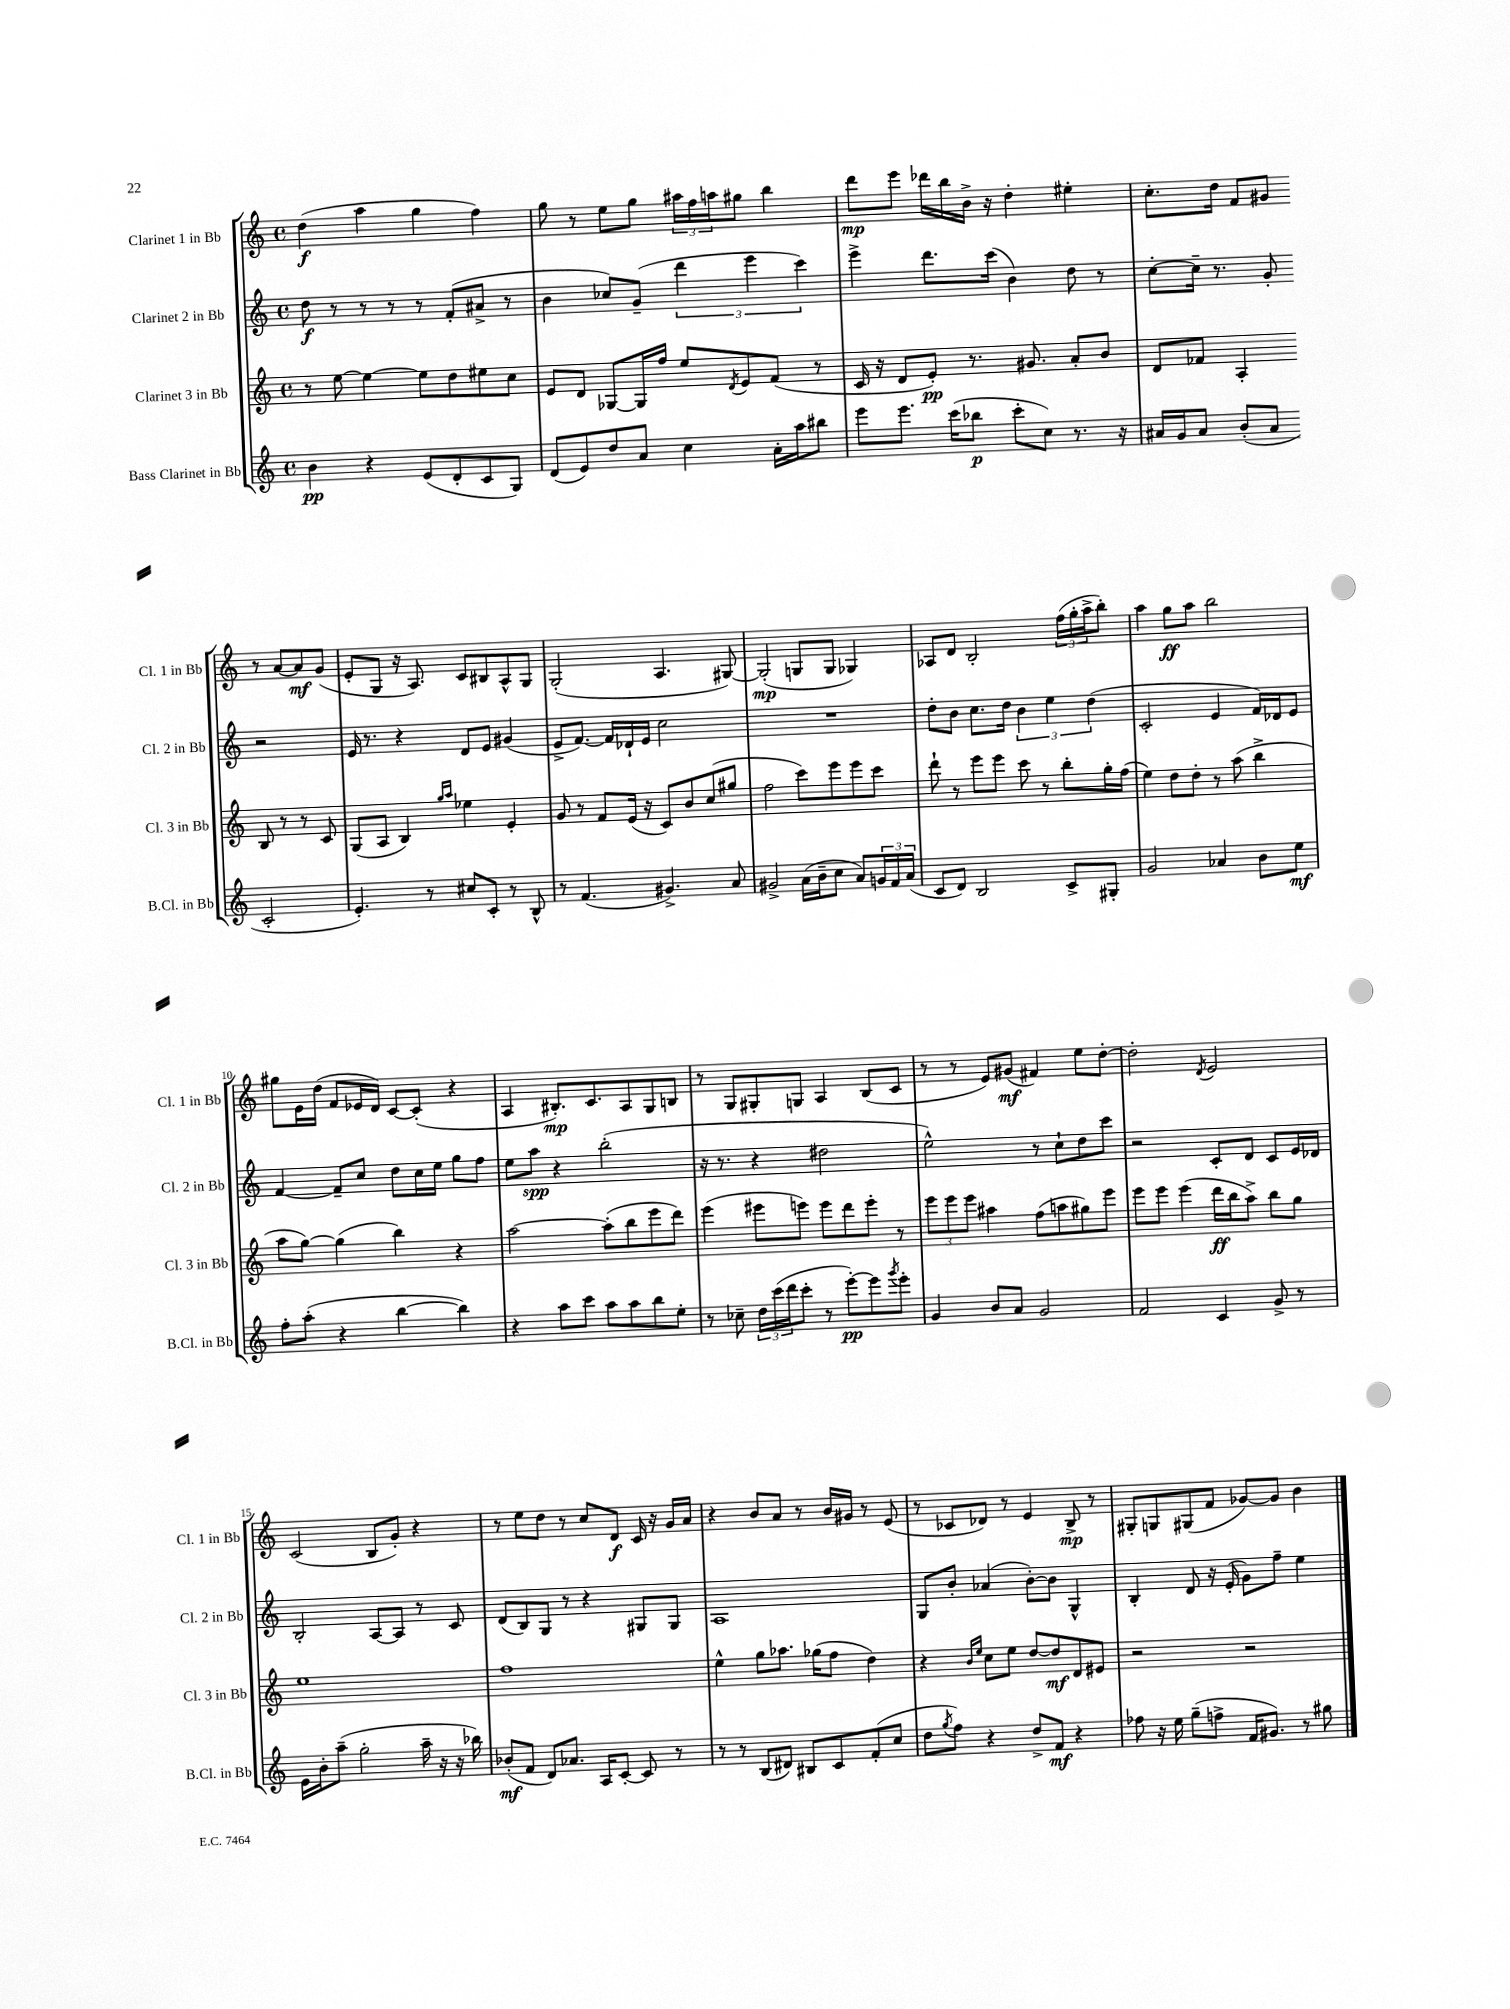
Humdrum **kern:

**kern	**kern	**kern	**kern
*staff4	*staff3	*staff2	*staff1
*clefG2	*clefG2	*clefG2	*clefG2
*k[]	*k[]	*k[]	*k[]
*M4/4	*M4/4	*M4/4	*M4/4
*met(c)	*met(c)	*met(c)	*met(c)
4b	8r	8dd	(4dd
.	[8ee	8r	.
4r	4ee_	8r	4aa
.	.	8r	.
(8e	8ee]	8r	4gg
8d'	8dd	(8f'	.
8c	8ee#	8a#^	4ff)
8G)	8cc	8r	.
=	=	=	=
(8d	8e	4b	8gg
8e)	8d	.	8r
8dd	[8G-	8cc-)	8ee
8a	16G-]	(8g~	8gg
.	16ff	.	.
4cc	8ee	6ddd	24aa#
.	.	.	24ff
.	.	.	24aa
.	8qd	.	.
.	8e	.	8gg#
.	.	6eee	.
16a'	(8f	.	4bb
16aa	.	.	.
.	.	6ccc)	.
8bb#	8r	.	.
=	=	=	=
8eee	16c	4eee^	8ddd
.	16r	.	.
8.eee	8d	.	8eee
.	8e')	8.ddd	16ddd-
(16ccc	.	.	16bb
8bb-	8.r	.	16b^
.	.	(16ccc	16r
8ccc'	.	4b)	4dd'
.	8.g#	.	.
8cc)	.	.	.
8.r	8a'	8dd	4ee#'
.	8b	8r	.
16r	.	.	.
=	=	=	=
16a#	8d	[8cc'	8.cc'
16g	.	.	.
8a#	8f-	16cc~]	.
.	.	8.r	16dd
(8b'	4A'	.	8f
8a#	.	8g'	8g#
2c'	8B	2r	8r
.	8r	.	[8a
.	8r	.	8a]
.	8c	.	(8g#
=	=	=	=
4.e')	(8G	16e	8e'
.	.	8.r	.
.	8A	.	8G
.	4B)	4r	16r
.	.	.	8.A)
8r	.	.	.
.	16qqgg	.	.
.	16qqaa	.	.
8cc#	4ee-	8d	8c
8c'	.	8e	8B#
8r	4e'	(4g#	8A^^
8B^^	.	.	8G
=	=	=	=
8r	8g	8e^	(2G'
(4.f	8r	[8.f)	.
.	8f	.	.
.	.	16f]	.
.	(16e	16d-`	.
.	16r	16e	.
4.g#^)	8c)	2cc	4.A
.	8b	.	.
.	(8cc	.	.
8a	8gg#	.	[8G#)
=	=	=	=
2g#^	2ff	1r	(2G#']
(16a	8ccc)	.	8G
16b~	.	.	.
8cc	8eee	.	8G
8a)	8eee	.	4G-)
24g	8ccc	.	.
24f	.	.	.
(24a	.	.	.
=	=	=	=
8c	8ddd`	8dd'	8A-
8d)	8r	8b	8d
2B	8eee	8.cc	2B'
.	8eee	.	.
.	.	16dd	.
.	8ccc	6b	.
.	8r	.	.
.	.	6ee	.
8c^	8bb'	.	(24ff
.	.	.	24gg'
.	.	(6dd	24aa^
8G#'	16gg'	.	8bb')
.	(16ff	.	.
=	=	=	=
2g	4ee)	2c'	4aa
.	8dd	.	8gg
.	8dd'	.	8aa
4a-	8r	4e	2bb
.	(8aa	.	.
8b	4bb^	16f)	.
.	.	16d-	.
8ee	.	8e	.
=	=	=	=
8ff'	8aa	[4f	8gg#
(8aa'	[8gg)	.	16e
.	.	.	(16dd
4r	(4gg]	8f~]	8f
.	.	8cc	16e-
.	.	.	16d)
[4bb	4bb)	8dd	[8c
.	.	16cc	(8c']
.	.	16ee	.
4bb])	4r	8gg	4r
.	.	8ff	.
=	=	=	=
4r	[2aa	8ee	4A
.	.	8aa	.
8aa	.	4r	8.B#')
8ccc	.	.	.
.	.	.	8.c
8aa	(8aa']	(2bb'	.
8aa	8bb	.	8A
8bb	8eee	.	8G
8ee'	8ddd)	.	8B
=	=	=	=
8r	(4eee	16r	8r
.	.	8.r	.
8cc-~	.	.	8G
24dd	8eee#	4r	8G#'
(24ccc	.	.	.
24ddd	.	.	.
8ccc'	8eee)	.	8G
8r	8eee	2dd#	4A
[8eee')	8ddd	.	.
8eee]	8eee'	.	(8B
8qggg	.	.	.
8eee'	8r	.	8c
=	=	=	=
4g	12eee	2ee^^)	8r
.	12eee	.	.
.	.	.	8r
.	12eee	.	.
8b	4aa#	.	8e)
8a	.	.	(8g#
2g	(8ff	8r	4f#)
.	8aa	8cc`	.
.	8gg#)	8dd	8ee
.	8eee	8ccc	[8dd'
=	=	=	=
2f	8eee	2r	2dd']
.	8eee	.	.
.	(4eee	.	.
.	.	.	8qd
4c	16ddd	8c'	2e
.	16bb	.	.
.	8aa^)	8d	.
8g^	8bb	8c	.
8r	8gg	16e	.
.	.	16d-	.
=	=	=	=
16e	1ee	2B'	(2c
16b'	.	.	.
(8aa~	.	.	.
2gg'	.	.	.
.	.	[8A	8B
.	.	8A]	8g')
16aa~	.	8r	4r
16r	.	.	.
16r	.	8c	.
16bb-)	.	.	.
=	=	=	=
(8b-'	1ff	(8d	8r
8f	.	8B)	8ee
8d)	.	8G	8dd
8.a-	.	8r	8r
.	.	4r	8cc
16A	.	.	.
[8c'	.	.	8d
8c]	.	8G#	16c
.	.	.	16r
8r	.	8G#	16g
.	.	.	16a
=	=	=	=
8r	4ee^^	1A	4r
8r	.	.	.
(8B	8gg	.	8b
8d#)	8.aa-	.	8a
8B#	.	.	8r
.	(16gg-	.	.
8c	8ff	.	16b
.	.	.	16g#
(8f'	4dd)	.	8r
8cc	.	.	(8e
=	=	=	=
8dd	4r	8G	8r
8qgg	.	.	.
8ff)	.	8b'	8c-
.	16qqb	.	.
.	16qqee	.	.
4r	8cc	(4a-	8d-)
.	8ee	.	8r
8dd^	[8dd	[8b')	4e
8f	8dd]	8b]	.
4r	8d	4G^^	8B^
.	8e#	.	8r
=	=	=	=
8ff-	2r	4B'	8G#'
16r	.	.	8G
16ee	.	.	.
(8gg~	.	8d	(8G#
8ff^	.	16r	8f
.	.	(16e'	.
16f	2r	8g)	[8g-)
8.g#)	.	.	.
.	.	8ff~	8g-]
8r	.	4ee	4b
8gg#	.	.	.
==	==	==	==
*-	*-	*-	*-
